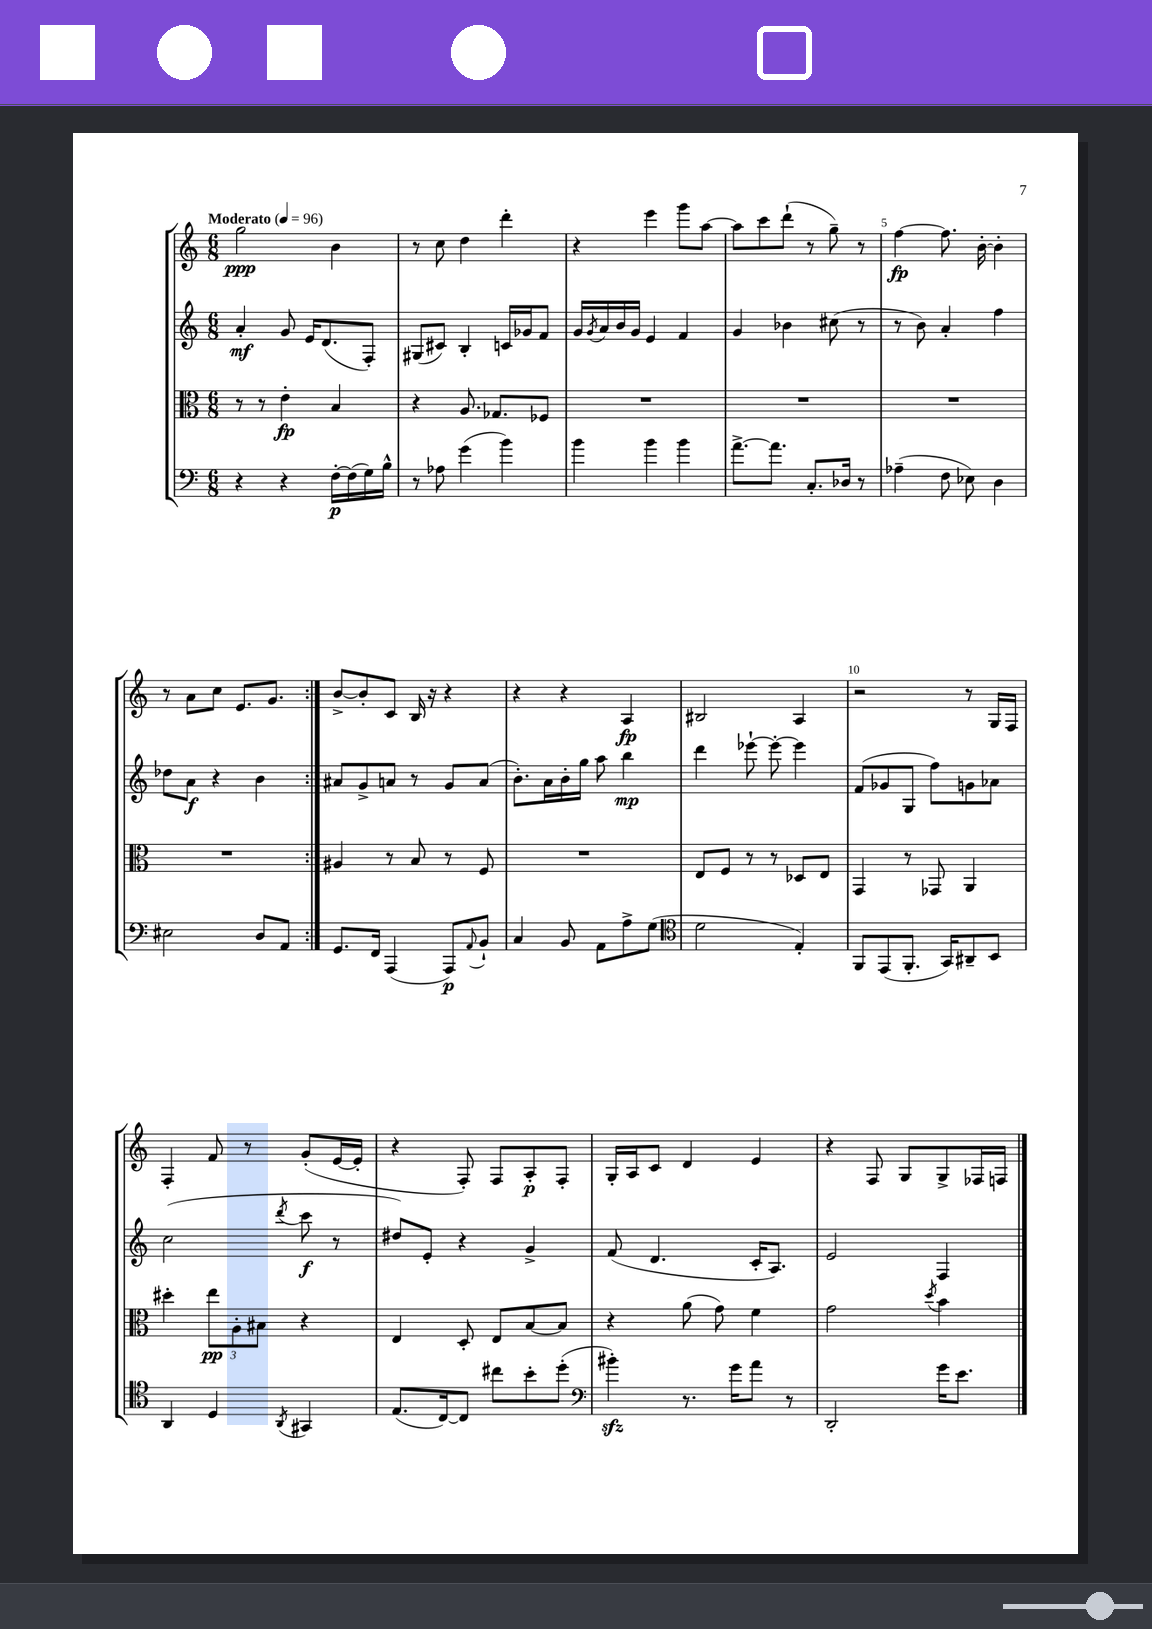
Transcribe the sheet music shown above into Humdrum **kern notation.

**kern	**kern	**kern	**kern
*staff4	*staff3	*staff2	*staff1
*clefF4	*clefC3	*clefG2	*clefG2
*k[]	*k[]	*k[]	*k[]
*M6/8	*M6/8	*M6/8	*M6/8
*MM96	*MM96	*MM96	*MM96
4r	8r	4a'	2gg
.	8r	.	.
4r	4e'	8g	.
.	.	16e	.
.	.	(8.d	.
[16F'	4B	.	4b
(16F]	.	.	.
16G)	.	8F')	.
16B^^	.	.	.
=	=	=	=
8r	4r	(8G#	8r
8A-	.	8c#)	8cc
(4g	8.A	4B'	4dd
.	8.G-	.	.
4b)	.	16c	4ddd'
.	.	16g-	.
.	8F-	8f	.
=	=	=	=
4b	2.r	16g	4r
.	.	8qg	.
.	.	16a	.
.	.	16b	.
.	.	16g	.
4b	.	4e	4eee
4b	.	4f	8ggg
.	.	.	[8aa
=	=	=	=
[8.a^	2.r	4g	8aa]
.	.	.	8ccc
8.a]	.	.	.
.	.	4b-	(8ddd`
8.C'	.	.	8r
.	.	(8cc#	8gg~)
16D-	.	.	.
8r	.	8r	8r
=	=	=	=
(4A-~	2.r	8r	[4ff
.	.	8b)	.
8F	.	4a'	8.ff]
8E-)	.	.	.
.	.	.	[16b'
4D	.	4ff	4b']
=	=	=	=
2E#	2.r	8dd-	8r
.	.	8a	8a
.	.	4r	8cc
.	.	.	8.e
8D	.	4b	.
.	.	.	8.g
8AA	.	.	.
=:|!	=:|!	=:|!	=:|!
8.GG	4A#	8a#	[8b^
.	.	8g^	8b']
16FF	.	.	.
(4AAA	8r	8a	8c
.	8B	8r	16B
.	.	.	16r
8AAA)	8r	8g	4r
8qqAA	.	.	.
8BB`	8F	(8a	.
=	=	=	=
4C	2.r	8.b')	4r
.	.	16a	.
8BB	.	16b'	4r
.	.	16gg	.
8AA	.	8aa	.
8A^	.	4bb	4A
(8G	.	.	.
=	=	=	=
*clefC4	*	*	*
2d	8E	4ddd	2B#
.	8F	.	.
.	8r	[8eee-`	.
.	8r	8eee-'_	.
4E')	8D-	4eee-]	4A
.	8E	.	.
=	=	=	=
8FF	4GG	(8f	2r
(8EE	.	8g-	.
8.FF'	8r	8G	.
.	8GG-	8ff)	.
16GG)	.	.	.
8AA#~	4AA	8g	8r
8BB	.	8a-	16G
.	.	.	16F
=	=	=	=
4AA	4dd#'	(2cc	4F'
4D	12ee	.	8f
.	12A'	.	.
.	.	.	8r
.	12B#	.	.
8qAA	.	8qddd	.
4GG#	4r	8ccc	(8g'
.	.	8r	[16e
.	.	.	16e']
=	=	=	=
(8.E	4E	8dd#)	4r
.	.	8e'	.
[16C)	.	.	.
8C]	8D'	4r	8F')
8cc#	8E	.	8F
8b'	[8B	4g^	8A'
(8dd'	8B]	.	8F'
=	=	=	=
*clefF4	*	*	*
4b#')	4r	(8f	16G'
.	.	.	16A
.	.	4.d	8c
8.r	(8a	.	4d
.	8g)	.	.
16g	.	.	.
8a	4f	16c'	4e
.	.	8.A)	.
8r	.	.	.
=	=	=	=
2DD'	2g	2e	4r
.	.	.	8F
.	.	.	8G
.	8qdd	.	.
16g	4b	4F	8G^
8.e	.	.	.
.	.	.	16F-
.	.	.	16F
==	==	==	==
*-	*-	*-	*-
